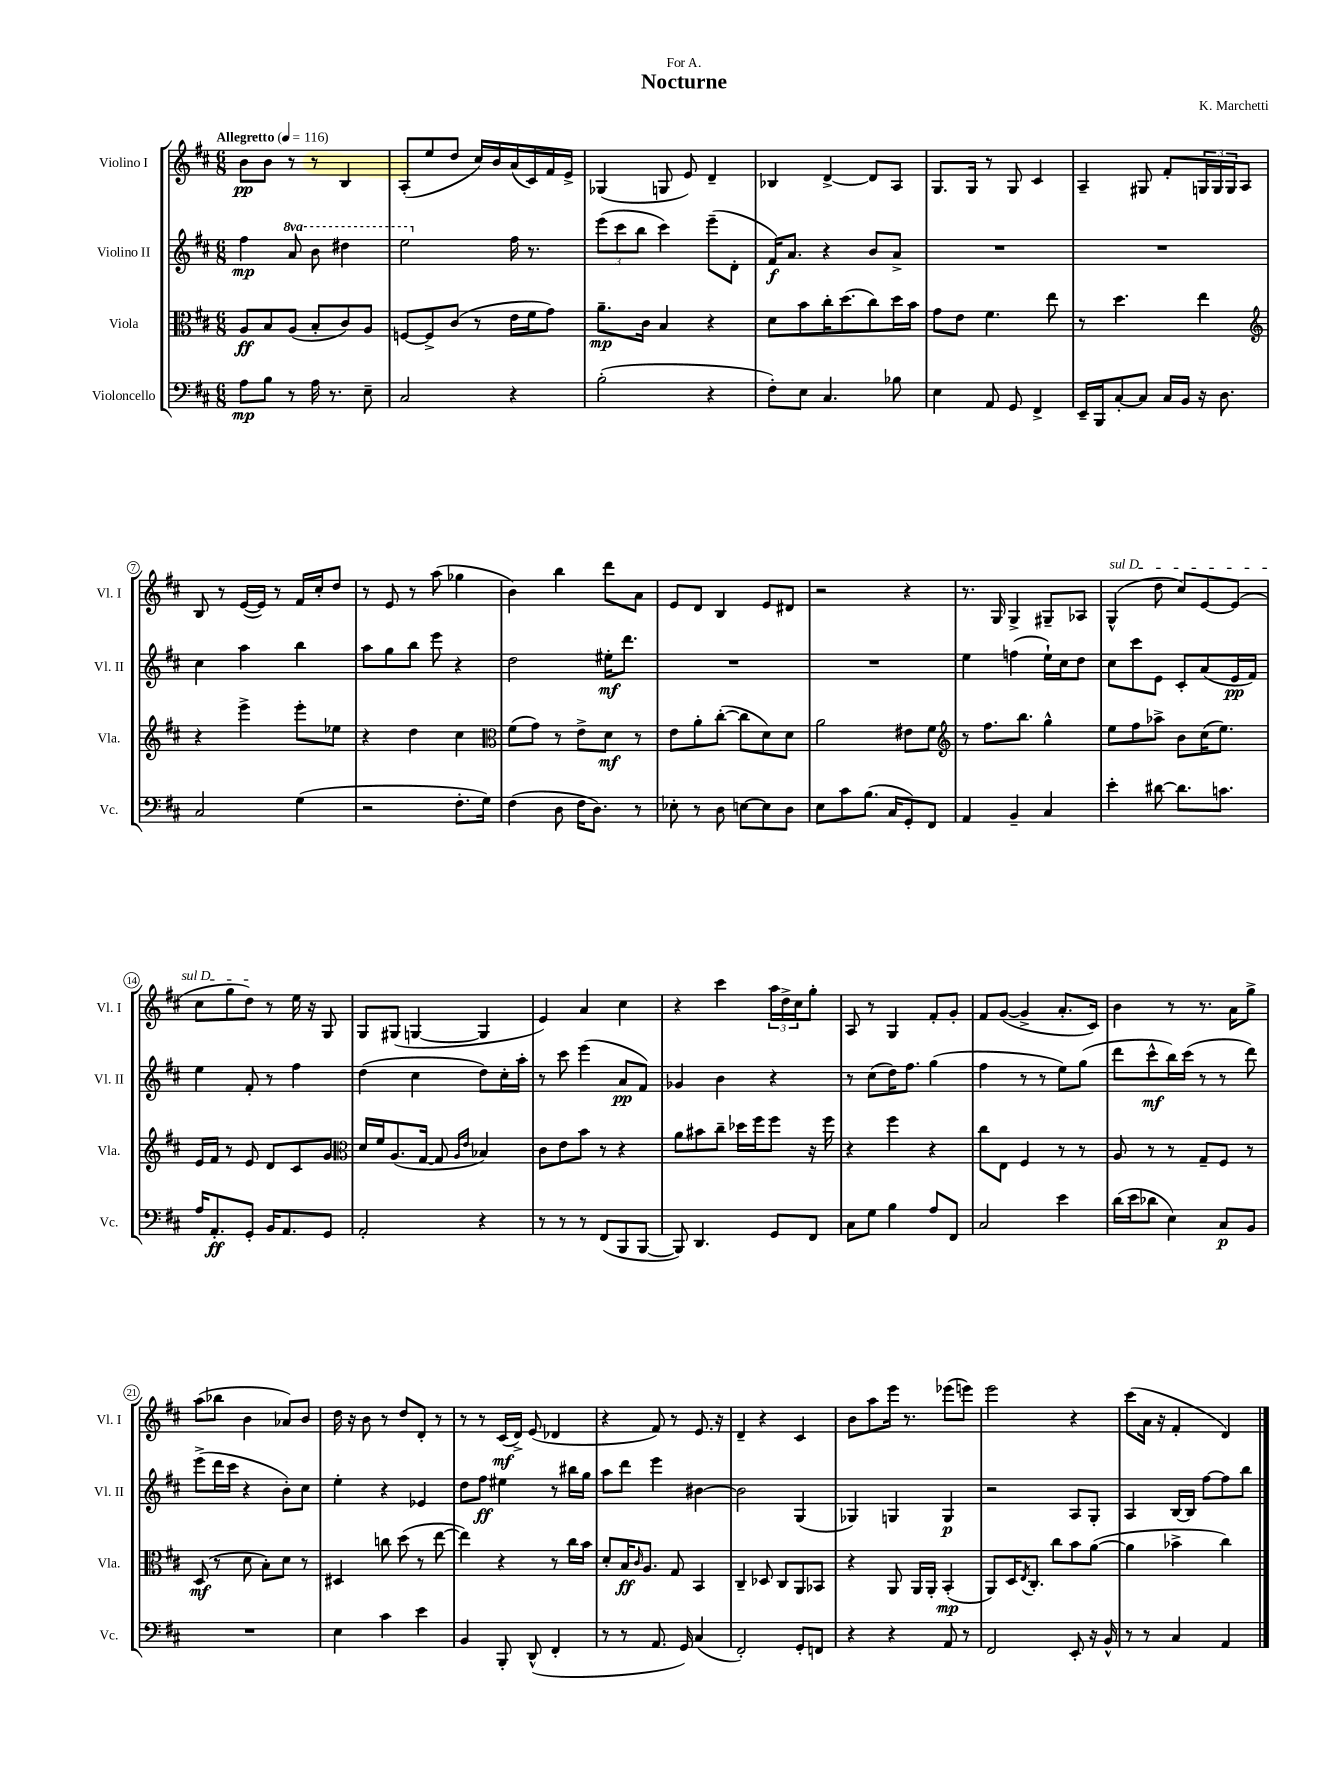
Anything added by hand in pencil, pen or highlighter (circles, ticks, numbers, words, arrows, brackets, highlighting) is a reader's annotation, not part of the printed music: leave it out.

**kern	**kern	**kern	**kern
*staff4	*staff3	*staff2	*staff1
*clefF4	*clefC3	*clefG2	*clefG2
*k[f#c#]	*k[f#c#]	*k[f#c#]	*k[f#c#]
*M6/8	*M6/8	*M6/8	*M6/8
*MM116	*MM116	*MM116	*MM116
8A	8A	4ff#	8b
8B	8B	.	8b
8r	(8A	8aa	8r
16A	8B'	8bb	8r
8.r	.	.	.
.	8c#)	4ddd#	4B
8E~	8A	.	.
=	=	=	=
2C#	[8F	2eee	(8A'
.	8F^]	.	8ee
.	(8c#	.	8dd
.	8r	.	16cc#)
.	.	.	16b
4r	16e	16ff#	(16a
.	16f#	8.r	16c#)
.	8g)	.	16f#
.	.	.	16e^
=	=	=	=
(2B'	8.a~	(12eee	(4G-
.	.	12ccc#	.
.	.	12bb	.
.	16c#	.	.
.	4B	4ccc#)	8G
.	.	.	8e)
4r	4r	(8eee~	4d~
.	.	8d'	.
=	=	=	=
8F#')	8d	16f#)	4B-
.	.	8.a	.
8E	8b	.	.
4.C#	16cc#'	4r	[4d^
.	(8.dd	.	.
.	8cc#)	8b	8d]
8B-	16dd	8a^	8A
.	16b	.	.
=	=	=	=
4E	8g	2.r	8.G
.	8e	.	.
.	.	.	16G
8AA	4.f#	.	8r
8GG	.	.	8G
4FF#^	.	.	4c#
.	8ee	.	.
=	=	=	=
16EE~	8r	2.r	4A~
16BBB	.	.	.
[8C#'	4.dd	.	.
8C#]	.	.	8G#
16C#	.	.	8f#'
16BB	.	.	.
16r	4ee	.	24G
.	.	.	24G
8.D	.	.	.
.	.	.	24G
.	.	.	8A
=	=	=	=
*	*clefG2	*	*
2C#	4r	4cc#	8B
.	.	.	8r
.	4eee^	4aa	([16e
.	.	.	16e])
.	.	.	8r
(4G	8eee'	4bb	16f#
.	.	.	16cc#'
.	8ee-	.	8dd
=	=	=	=
2r	4r	8aa	8r
.	.	8gg	8e
.	4dd	8bb	8r
.	.	8eee	(8aa
8.F#'	4cc#	4r	4gg-
16G)	.	.	.
=	=	=	=
*	*clefC3	*	*
(4F#	(8f#	2dd	4b)
.	8g)	.	.
8D	8r	.	4bb
16F#	8e^	.	.
8.D)	.	.	.
.	8d	16ee#'	8ddd
.	.	8.ddd	.
8r	8r	.	8a
=	=	=	=
8E-'	8e	2.r	8e
8r	8a'	.	8d
8D	([8cc#'	.	4B
[8E	8cc#]	.	.
8E]	8d)	.	8e
8D	8d	.	8d#
=	=	=	=
8E	2a	2.r	2r
8c#	.	.	.
(8.B	.	.	.
16C#	.	.	.
8GG')	8e#	.	4r
8FF#	8f#	.	.
=	=	=	=
*	*clefG2	*	*
4AA	8r	4ee	8.r
.	8.ff#	.	.
.	.	.	16G
4BB~	.	(4ff	4G^
.	8.bb	.	.
4C#	4gg^^	16ee`)	8G#~
.	.	16cc#	.
.	.	8dd	8A-
=	=	=	=
4e'	8ee	8cc#	(4G^^
.	8ff#	8ccc#	.
[8d#	8aa-^	8e	8dd
8.d#]	8b	8c#'	8cc#)
.	(16cc#	(8a	[8e
8.c	8.ee)	.	.
.	.	16e	(8e]
.	.	16f#)	.
=	=	=	=
16A	16e	4ee	8cc#
8.AA'	16f#	.	.
.	8r	.	8gg
8GG'	8e	8f#'	8dd)
16BB	8d	8r	8r
8.AA	.	.	.
.	8c#	4ff#	16ee
.	.	.	16r
8GG	8g	.	8G
=	=	=	=
*	*clefC3	*	*
2AA'	16d	(4dd	8G
.	16f#	.	.
.	(8.A	.	(8G#
.	.	4cc#	[4G
.	[16G	.	.
.	8G]	.	.
.	16qqA	.	.
.	16qqe	.	.
4r	4B-)	8dd)	4G]
.	.	16cc#'	.
.	.	16aa'	.
=	=	=	=
8r	8c#	8r	4e)
8r	8e	8ccc#	.
8r	8b	(4eee	4a
(8FF#	8r	.	.
8BBB	4r	8a	4cc#
[8BBB	.	8f#)	.
=	=	=	=
8BBB])	8a	4g-	4r
4.DD	8b#	.	.
.	8cc#~	4b	4ccc#
.	16dd-	.	.
.	16ff#	.	.
8GG	8ff#	4r	24aa
.	.	.	24dd^
.	.	.	24cc#
8FF#	16r	.	8gg'
.	16ff#	.	.
=	=	=	=
8C#	4r	8r	8A
8G	.	(8cc#	8r
4B	4ff#	16dd)	4G
.	.	8.ff#	.
8A	4r	(4gg	8f#'
8FF#	.	.	8g'
=	=	=	=
2C#	8cc#	4ff#	8f#
.	8E	.	([8g
.	4F#	8r	4g^]
.	.	8r	.
4e	8r	8ee)	8.a'
.	8r	(8gg	.
.	.	.	16c#)
=	=	=	=
(16d	8A	8ddd	4b
16e	.	.	.
8d-	8r	8ccc#^^	.
4E)	8r	16bb)	8r
.	.	(16ccc#	.
.	8G~	8r	8.r
8C#	8F#	8r	.
.	.	.	16a
8BB	8r	8ddd)	8gg^
=	=	=	=
2.r	(8D	(8eee^	(8aa
.	8r	16ddd	8bb-
.	.	16ccc#	.
.	8d	4r	4b
.	8B')	.	.
.	8d	8b')	8a-)
.	8r	8cc#	8b
=	=	=	=
4E	4D#	4ee'	16dd
.	.	.	16r
.	.	.	8b
4c#	8cc	4r	8r
.	(8dd	.	8dd
4e	8r	4e-	8d'
.	[8ee	.	8r
=	=	=	=
4BB	4ee])	8dd	8r
.	.	8ff#	8r
8BBB'	4r	4ee#	(16c#
.	.	.	16d^)
(8DD^^	.	.	(8e
4FF#'	8r	8r	4d-
.	16cc#	16bb#	.
.	16b	16gg	.
=	=	=	=
8r	8d'	8aa	4r
8r	16B	8ddd	.
.	16qqc#	.	.
.	8.A	.	.
8.AA	.	4eee	8f#)
.	8G	.	8r
16GG)	.	.	.
(4C#	4BB	[4b#	8.e
.	.	.	16r
=	=	=	=
2FF#')	4C#~	2b#]	4d~
.	8D-	.	4r
.	8C#	.	.
8GG'	8AA	(4G	4c#
8FF	8BB-	.	.
=	=	=	=
4r	4r	4G-)	8b
.	.	.	8aa
4r	8AA	4G	16eee
.	.	.	8.r
.	16AA	.	.
.	16AA'	.	.
8AA	(4BB'	4G	(8eee-
8r	.	.	8eee)
=	=	=	=
2FF#	8AA)	2r	2eee
.	16D	.	.
.	8qE	.	.
.	8.C#'	.	.
.	8cc#	.	.
8EE'	8b	8A	4r
16r	([8a	8G'	.
16BB^^	.	.	.
=	=	=	=
8r	4a]	4A	(8ccc#
8r	.	.	16a
.	.	.	16r
4C#	4b-^	[16B	4f#'
.	.	16B]	.
.	.	[8ff#	.
4AA	4cc#)	8ff#]	4d)
.	.	8bb	.
==	==	==	==
*-	*-	*-	*-
